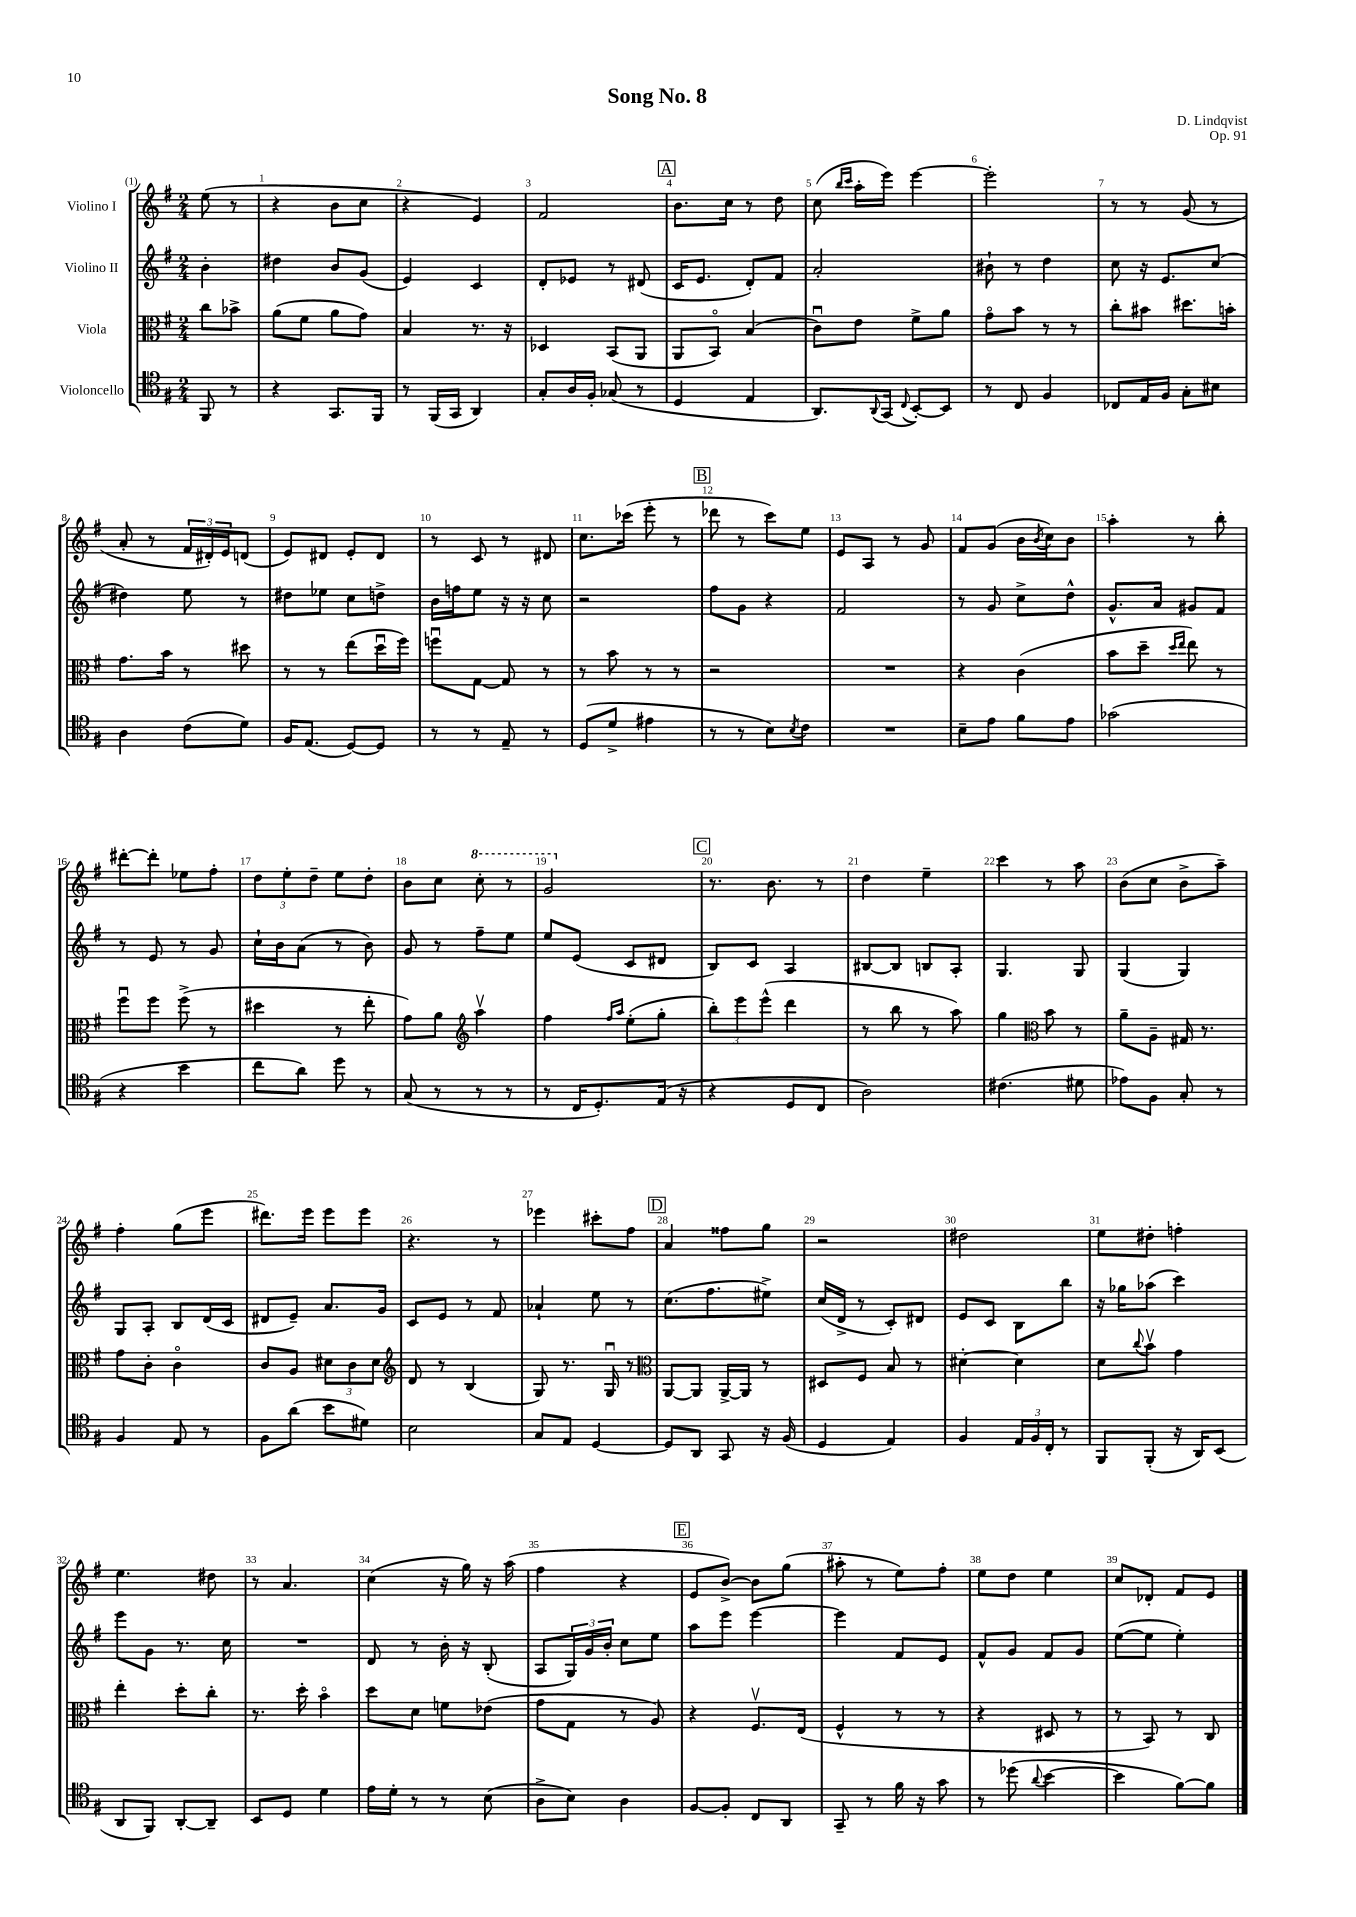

**kern	**kern	**kern	**kern
*staff4	*staff3	*staff2	*staff1
*clefC4	*clefC3	*clefG2	*clefG2
*k[f#]	*k[f#]	*k[f#]	*k[f#]
*M2/4	*M2/4	*M2/4	*M2/4
8FF#	8cc	4b'	(8ee
8r	8b-^	.	8r
=	=	=	=
4r	(8a	4dd#	4r
.	8f#	.	.
8.GG	8a	8b	8b
.	8g)	(8g	8cc
16FF#	.	.	.
=	=	=	=
8r	4B	4e)	4r
(16FF#	.	.	.
16GG	.	.	.
4AA)	8.r	4c	4e)
.	16r	.	.
=	=	=	=
8G'	4D-	8d'	2f#
16A	.	8e-	.
16F#'	.	.	.
(8G-	(8BB	8r	.
8r	8AA	(8d#	.
=	=	=	=
4D	8AA	16c	8.b
.	.	8.e	.
.	8BBo)	.	.
.	.	.	16cc
4E	(4B	8d')	8r
.	.	8f#	8dd
=	=	=	=
8.AA)	8cu)	2a'	(8cc
.	.	.	16qqbb
.	.	.	16qqccc
.	8e	.	16aa'
8qqAA	.	.	.
(16GG	.	.	16eee)
8qqC	.	.	.
[8BB')	8f#^	.	[4eee
8BB]	8a	.	.
=	=	=	=
8r	8go	8b#`	2eee']
8C	8b	8r	.
4F#	8r	4dd	.
.	8r	.	.
=	=	=	=
8C-	8cc'	8cc	8r
16E	8b#	16r	8r
16F#	.	8.e	.
8G'	8.dd#	.	(8g
8B#	.	(8cc	8r
.	16b'	.	.
=	=	=	=
4A	8.g	4dd#)	8a'
.	.	.	8r
.	16b	.	.
(8c	8r	8ee	24f#
.	.	.	24d#')
.	.	.	24e
8d)	8dd#	8r	(8d
=	=	=	=
16F#	8r	8dd#	8e)
(8.E	.	.	.
.	8r	8ee-	8d#
[8D)	(8ee	8cc	8e'
8D]	16ddu	8dd^	8d#
.	16ff#)	.	.
=	=	=	=
8r	8ffu	16b	8r
.	.	16ff	.
8r	[8G	8ee	8c
8E~	8G]	16r	8r
.	.	16r	.
8r	8r	8cc	8d#
=	=	=	=
(8D	8r	2r	8.cc
8d^	8b	.	.
.	.	.	(16ccc-
4e#	8r	.	8eee'
.	8r	.	8r
=	=	=	=
8r	2r	8ff#	8ddd-
8r	.	8g	8r
8B)	.	4r	8ccc)
8qB	.	.	.
8c	.	.	8ee
=	=	=	=
2r	2r	2f#	8e
.	.	.	8A
.	.	.	8r
.	.	.	8g
=	=	=	=
8B~	4r	8r	8f#
8e	.	8g	(8g
8f#	(4c	8cc^	16b
.	.	.	8qb
.	.	.	16cc)
8e	.	8dd^^	8b
=	=	=	=
(2g-	8b	8.g^^	4aa'
.	8dd~	.	.
.	.	16a	.
.	16qqdd	.	.
.	16qqee	.	.
.	8ee)	8g#	8r
.	8r	8f#	8bb'
=	=	=	=
4r	8ff#u	8r	[8ddd#'
.	8ff#	8e	8ddd#']
4b	(8ff#^	8r	8ee-
.	8r	8g	8ff#'
=	=	=	=
8cc	4dd#	16cc`	12dd
.	.	16b	.
.	.	.	12ee'
8a)	.	(8a	.
.	.	.	12dd~
8dd	8r	8r	8ee
8r	8ee'	8b)	8dd'
=	=	=	=
(8G	8g)	8g	8b
8r	8a	8r	8cc
*	*clefG2	*	*
8r	4aav	8ff#~	8ccc'
8r	.	8ee	8r
=	=	=	=
8r	4ff#	8ee	2gg
16C	.	(8e	.
8.D')	.	.	.
.	16qqff#	.	.
.	16qqaa	.	.
.	(8ee'	8c	.
(16E	8gg'	8d#	.
16r	.	.	.
=	=	=	=
4r	12bb')	8B)	8.r
.	12eee	.	.
.	.	8c	.
.	(12eee^^	.	.
.	.	.	8.b
8D	4ddd	4A	.
8C	.	.	8r
=	=	=	=
2A)	8r	[8B#	4dd
.	8bb	8B#]	.
.	8r	8B	4ee~
.	8aa)	8A'	.
=	=	=	=
(4.c#	4gg	4.G	4ccc
*	*clefC3	*	*
.	8b	.	8r
8d#	8r	8G	8aa
=	=	=	=
8e-)	8a~	(4G	(8b
8F#	8A~	.	8cc
8G'	16G#	4G)	8b^
.	8.r	.	.
8r	.	.	8aa~)
=	=	=	=
4F#	8g	8G	4ff#'
.	8c'	8A'	.
8E	4co	8B	(8gg
8r	.	(16d	8eee
.	.	16c	.
=	=	=	=
8F#	8c	8d#	8.ddd#)
(8a	8A	8e~)	.
.	.	.	16eee
8b	12d#	8.a	8eee
.	12c	.	.
8d#)	.	.	8eee
.	12d#	.	.
.	.	16g	.
=	=	=	=
*	*clefG2	*	*
2B	8d	8c	4.r
.	8r	8e	.
.	(4B	8r	.
.	.	8f#	8r
=	=	=	=
8G	8G)	4a-`	4eee-
8E	8.r	.	.
[4D	.	8ee	8ccc#'
.	16Gu	.	.
.	8r	8r	8ff#
=	=	=	=
*	*clefC3	*	*
8D]	[8AA	(8.cc	4a
8AA	8AA]	.	.
.	.	8.ff#	.
8GG	[16AA^	.	8ff##
.	16AA]	.	.
16r	8r	8ee#^)	8gg
(16F#	.	.	.
=	=	=	=
4D	8D#	(16cc	2r
.	.	16d^	.
.	8F#	8r	.
4E)	8B	8c')	.
.	8r	8d#	.
=	=	=	=
4F#	[4d#'	8e	2dd#
.	.	8c	.
24E	4d#]	8B	.
24F#	.	.	.
24C'	.	.	.
8r	.	8bb	.
=	=	=	=
8FF#	8d	16r	8ee
.	.	16gg-	.
.	8qqcc	.	.
(8FF#'	8bv	(8aa-	8dd#'
16r	4g	4ccc)	4ff'
16AA)	.	.	.
(8BB	.	.	.
=	=	=	=
8AA	4ee'	8eee	4.ee
8FF#)	.	8g	.
[8AA'	8dd'	8.r	.
8AA~]	8cc'	.	8dd#
.	.	16cc	.
=	=	=	=
8BB	8.r	2r	8r
8D	.	.	4.a
.	16dd'	.	.
4d	4bo	.	.
=	=	=	=
16e	8dd	8d	(4cc
16d'	.	.	.
8r	8d	8r	.
8r	8f	16b'	16r
.	.	16r	16gg)
(8B	(8e-	(8B'	16r
.	.	.	(16aa
=	=	=	=
8A^	8g	8A	4ff#
8B)	8G	24G)	.
.	.	24g	.
.	.	24b'	.
4A	8r	8cc	4r
.	8A)	8ee	.
=	=	=	=
[8F#	4r	8aa	8e
8F#']	.	8eee	[8b^)
8C	8.F#v	[4eee	8b]
8AA	.	.	(8gg
.	(16E	.	.
=	=	=	=
8GG~	4F#^^	4eee]	8aa#'
8r	.	.	8r
16f#	8r	8f#	8ee)
16r	.	.	.
8g	8r	8e	8ff#'
=	=	=	=
8r	4r	8f#^^	8ee
(8dd-	.	8g	8dd
8qqa	.	.	.
[4b	8D#	8f#	4ee
.	8r	8g	.
=	=	=	=
4b]	8r	([8ee	8cc
.	8BB)	8ee]	8d-'
[8f#)	8r	4ee')	8f#
8f#]	8C	.	8e
==	==	==	==
*-	*-	*-	*-
